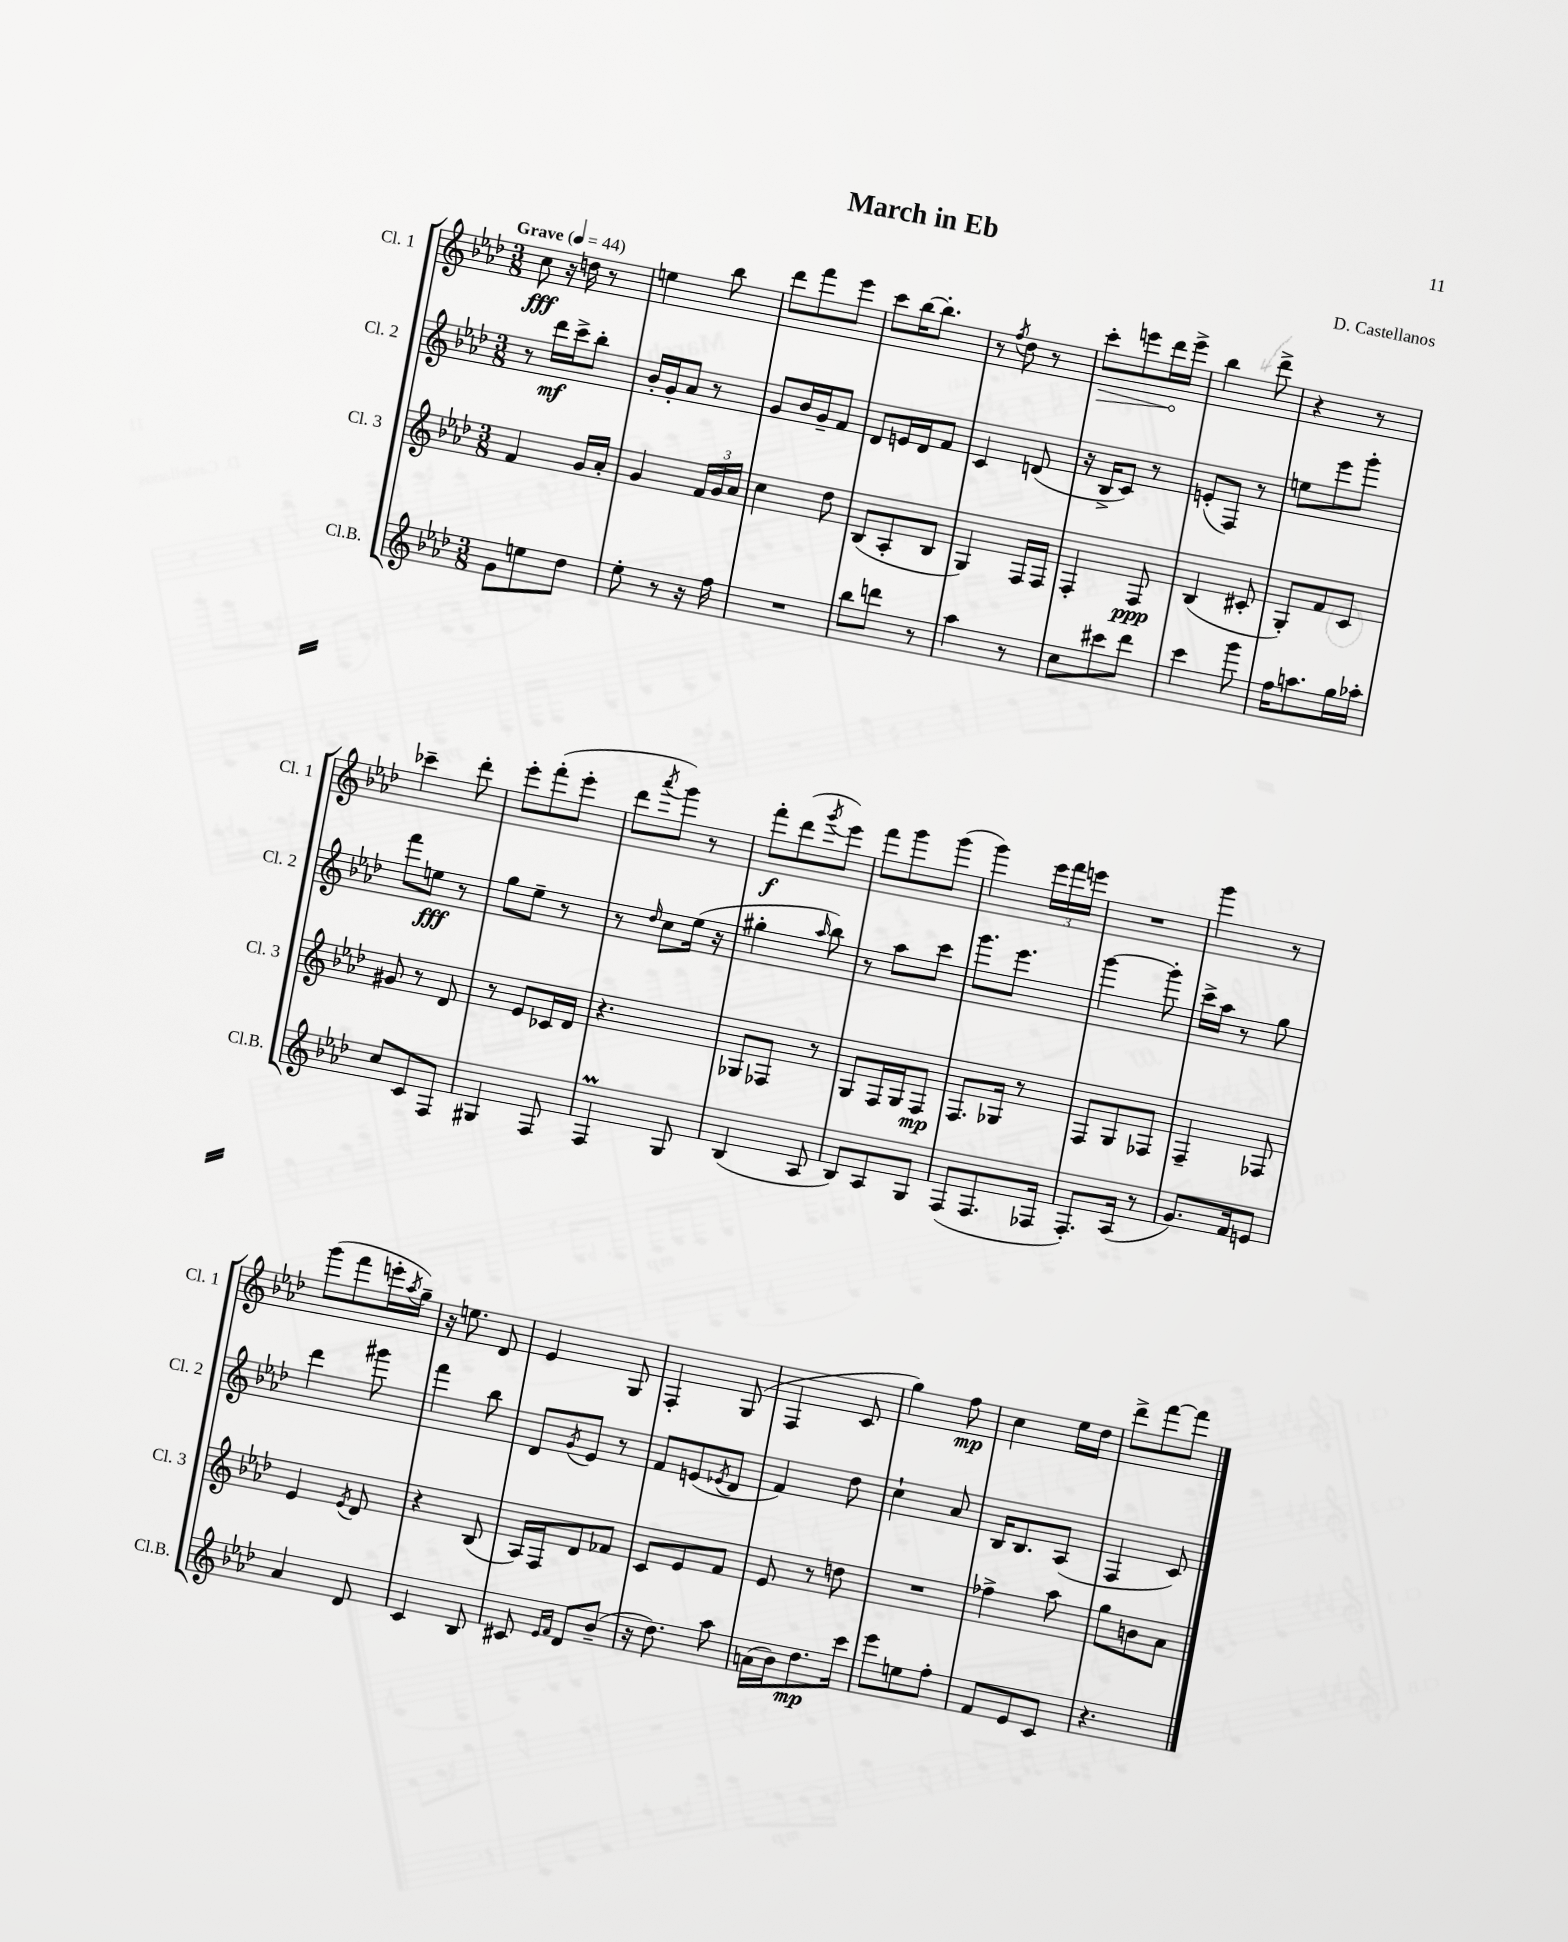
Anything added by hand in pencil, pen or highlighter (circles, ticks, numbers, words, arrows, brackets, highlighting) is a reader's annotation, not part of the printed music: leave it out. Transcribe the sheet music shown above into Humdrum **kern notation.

**kern	**dynam	**kern	**dynam	**kern	**dynam	**kern	**dynam
*part4	*part4	*part3	*part3	*part2	*part2	*part1	*part1
*staff4	*staff4	*staff3	*staff3	*staff2	*staff2	*staff1	*staff1
*I"Cl.B.	*	*I"Cl. 3	*	*I"Cl. 2	*	*I"Cl. 1	*
*I'Cl.B.	*	*I'Cl. 3	*	*I'Cl. 2	*	*I'Cl. 1	*
*clefG2	*	*clefG2	*	*clefG2	*	*clefG2	*
*k[b-e-a-d-]	*	*k[b-e-a-d-]	*	*k[b-e-a-d-]	*	*k[b-e-a-d-]	*
*M3/8	*	*M3/8	*	*M3/8	*	*M3/8	*
*MM44	*	*MM44	*	*MM44	*	*MM44	*
=1	=1	=1	=1	=1	=1	=1	=1
!	!	!	!	!	!	!LO:TX:a:B:t=Grave	!
8g\L	.	4f/	.	8r	.	8cc\	fff
8een\	.	.	.	16ddd-\LL	mf	16r	.
.	.	.	.	16ccc^\J	.	16ddn\	.
8dd-\J	.	16g/LL	.	8bb-'\J	.	8r	.
.	.	16a-'/JJ	.	.	.	.	.
=2	=2	=2	=2	=2	=2	=2	=2
8ee-'\	.	4g/	.	16b-'/LL	.	4een\	.
.	.	.	.	16g'/J	.	.	.
8r	.	.	.	8a-/J	.	.	.
16r	.	24f/LL	.	8r	.	8bb-\	.
.	.	24g/	.	.	.	.	.
16ff\	.	.	.	.	.	.	.
.	.	24a-/JJ	.	.	.	.	.
=3	=3	=3	=3	=3	=3	=3	=3
4.r	.	4cc\	.	8g/L	.	8ddd-\L	.
.	.	.	.	16b-/L	.	8fff\	.
.	.	.	.	16g~/J	.	.	.
.	.	8dd-\	.	8f/J	.	8eee-\J	.
=4	=4	=4	=4	=4	=4	=4	=4
8bb-\L	.	(8B-/L	.	8d-/L	.	8ccc\L	.
8dddn\J	.	8A-'/	.	16en/L	.	[16bb-\K	.
.	.	.	.	16d-/J	.	8.bb-'\J]	.
8r	.	8B-/J	.	8f/J	.	.	.
=5	=5	=5	=5	=5	=5	=5	=5
4aa-\	.	4G/)	.	4c/	.	8r	.
.	.	.	.	.	.	8qff/	.
.	.	.	.	.	.	8dd-\	.
8r	.	16F/LL	.	(8dn/	.	8r	.
.	.	16F/JJ	.	.	.	.	.
=6	=6	=6	=6	=6	=6	=6	=6
!	!	!	!	!	!	!	!LO:HP:b
8cc\L	.	4F'/	.	16r	.	8ccc'\L	>
.	.	.	.	16B-^/KL	.	.	.
8ccc#X\	.	.	.	8c/J)	.	8eeen\	.
8ddd-\J	.	8F/	ppp	8r	.	16ddd-\L	.
.	.	.	.	.	.	16eee^\JJ	]
=7	=7	=7	=7	=7	=7	=7	=7
4ccc\	.	(4B-/	.	(8en'/L	.	4bb-\	.
.	.	.	.	8F/J)	.	.	.
8ggg\	.	8c#X'/	.	8r	.	8ddd-^\	.
=8	=8	=8	=8	=8	=8	=8	=8
16ff\KL	.	8G'/L)	.	8een\L	.	4r	.
8.aan\	.	.	.	.	.	.	.
.	.	8f/	.	8eee-\	.	.	.
16gg\L	.	8c/J	.	8ggg'\J	.	8r	.
16aa-X'\JJ	.	.	.	.	.	.	.
!!LO:LB:g=z
=9	=9	=9	=9	=9	=9	=9	=9
8cc/L	.	8g#X/	.	8fff\L	.	4ccc-X~\	.
8c/	.	8r	.	8een\J	fff	.	.
8F/J	.	8d-/	.	8r	.	8ddd-'\	.
=10	=10	=10	=10	=10	=10	=10	=10
4G#X/	.	8r	.	8gg\L	.	8eee-'\L	.
.	.	8e-/L	.	8ee-~\J	.	(8fff'\	.
8F/	.	16c-X/L	.	8r	.	8eee-'\J	.
.	.	16d-/JJ	.	.	.	.	.
=11	=11	=11	=11	=11	=11	=11	=11
4FM/	.	4.r	.	8r	.	8ddd-\L	.
.	.	.	.	16qqdd-/	.	8qaaa-/	.
.	.	.	.	8cc\L	.	8ggg\J)	.
8G/	.	.	.	(16ee-\Jk	.	8r	.
.	.	.	.	16r	.	.	.
=12	=12	=12	=12	=12	=12	=12	=12
(4B-/	.	8G-X/L	.	4gg#X'\	.	8fff'\L	f
.	.	8F-X/J	.	.	.	(8ddd-\	.
.	.	.	.	16qqaa-/	.	8qggg/	.
8A-/	.	8r	.	8bb-\)	.	8eee-\J)	.
=13	=13	=13	=13	=13	=13	=13	=13
8B-/L)	.	8G/L	.	8r	.	8fff\L	.
8A-/	.	16F/L	.	8aa-\L	.	8ggg\	.
.	.	16G/J	.	.	.	.	.
8G/J	.	8F/J	mp	8ccc\J	.	(8ggg\J	.
=14	=14	=14	=14	=14	=14	=14	=14
(8F/L	.	8.F/L	.	8.ggg\L	.	4ggg\)	.
8.F/	.	.	.	.	.	.	.
.	.	16G-X/Jk	.	8.eee-\J	.	.	.
.	.	8r	.	.	.	24eee-\LL	.
.	.	.	.	.	.	24fff\	.
16F-X/Jk	.	.	.	.	.	.	.
.	.	.	.	.	.	24eeen\JJ	.
=15	=15	=15	=15	=15	=15	=15	=15
8.F'/L)	.	8F/L	.	[4ggg\	.	4.r	.
.	.	8G/	.	.	.	.	.
(16A-/Jk	.	.	.	.	.	.	.
8r	.	8F-X/J	.	8ggg'\]	.	.	.
=16	=16	=16	=16	=16	=16	=16	=16
8.g/L)	.	4F~/	.	16ccc^\LL	.	4ggg\	.
.	.	.	.	16aa-\JJ	.	.	.
.	.	.	.	8r	.	.	.
16f/k	.	.	.	.	.	.	.
8en/J	.	8F-X/	.	8gg\	.	8r	.
!!LO:LB:g=z
=17	=17	=17	=17	=17	=17	=17	=17
4a-/	.	4e-/	.	4ddd-\	.	(8ggg\L	.
.	.	.	.	.	.	8fff\	.
.	.	8qe-/	.	.	.	.	.
8d-/	.	8d-/	.	8ggg#X\	.	16eeen'\L	.
.	.	.	.	.	.	8qaa-/	.
.	.	.	.	.	.	16gg~\JJ)	.
=18	=18	=18	=18	=18	=18	=18	=18
4c/	.	4r	.	4fff\	.	16r	.
.	.	.	.	.	.	8.een\	.
8B-/	.	(8B-/	.	8bb-\	.	8d-/	.
=19	=19	=19	=19	=19	=19	=19	=19
8c#X/	.	16A-/LL)	.	8d-/L	.	4e-/	.
.	.	16F/J	.	.	.	.	.
16qqe-/LL	.	.	.	.	.	.	.
16qqf/JJ	.	.	.	8qg/	.	.	.
8d-/L	.	8d-/	.	8e-/J	.	.	.
(8b-~/J	.	8f-X/J	.	8r	.	8G/	.
=20	=20	=20	=20	=20	=20	=20	=20
16r	.	8c/L	.	8f/L	.	4F'/	.
8.dd-\)	.	.	.	.	.	.	.
.	.	8e-/	.	(8en/	.	.	.
.	.	.	.	8qe-X/	.	.	.
8aa-\	.	8f/J	.	8d-/J	.	(8G/	.
=21	=21	=21	=21	=21	=21	=21	=21
(16an\LL	.	8e-/	.	4f/)	.	4F/	.
16b-\J)	.	.	.	.	.	.	.
8.dd-\	mp	8r	.	.	.	.	.
.	.	8ddn\	.	8dd-\	.	8c/	.
16ccc\Jk	.	.	.	.	.	.	.
=22	=22	=22	=22	=22	=22	=22	=22
8eee-\L	.	4.r	.	4cc`\	.	4gg\)	.
8een\	.	.	.	.	.	.	.
8ff'\J	.	.	.	8a-/	.	8ff\	mp
=23	=23	=23	=23	=23	=23	=23	=23
8f/L	.	4ff-X^\	.	16B-/KL	.	4cc\	.
.	.	.	.	8.B-/	.	.	.
8e-/	.	.	.	.	.	.	.
8c/J	.	8aa-\	.	(8A-/J	.	16ee-\LL	.
.	.	.	.	.	.	16dd-\JJ	.
=24	=24	=24	=24	=24	=24	=24	=24
4.r	.	8gg\L	.	4F/	.	8ddd-^\L	.
.	.	8bn\	.	.	.	[8fff\	.
.	.	8a-\J	.	8c/)	.	8fff\J]	.
==	==	==	==	==	==	==	==
*-	*-	*-	*-	*-	*-	*-	*-
